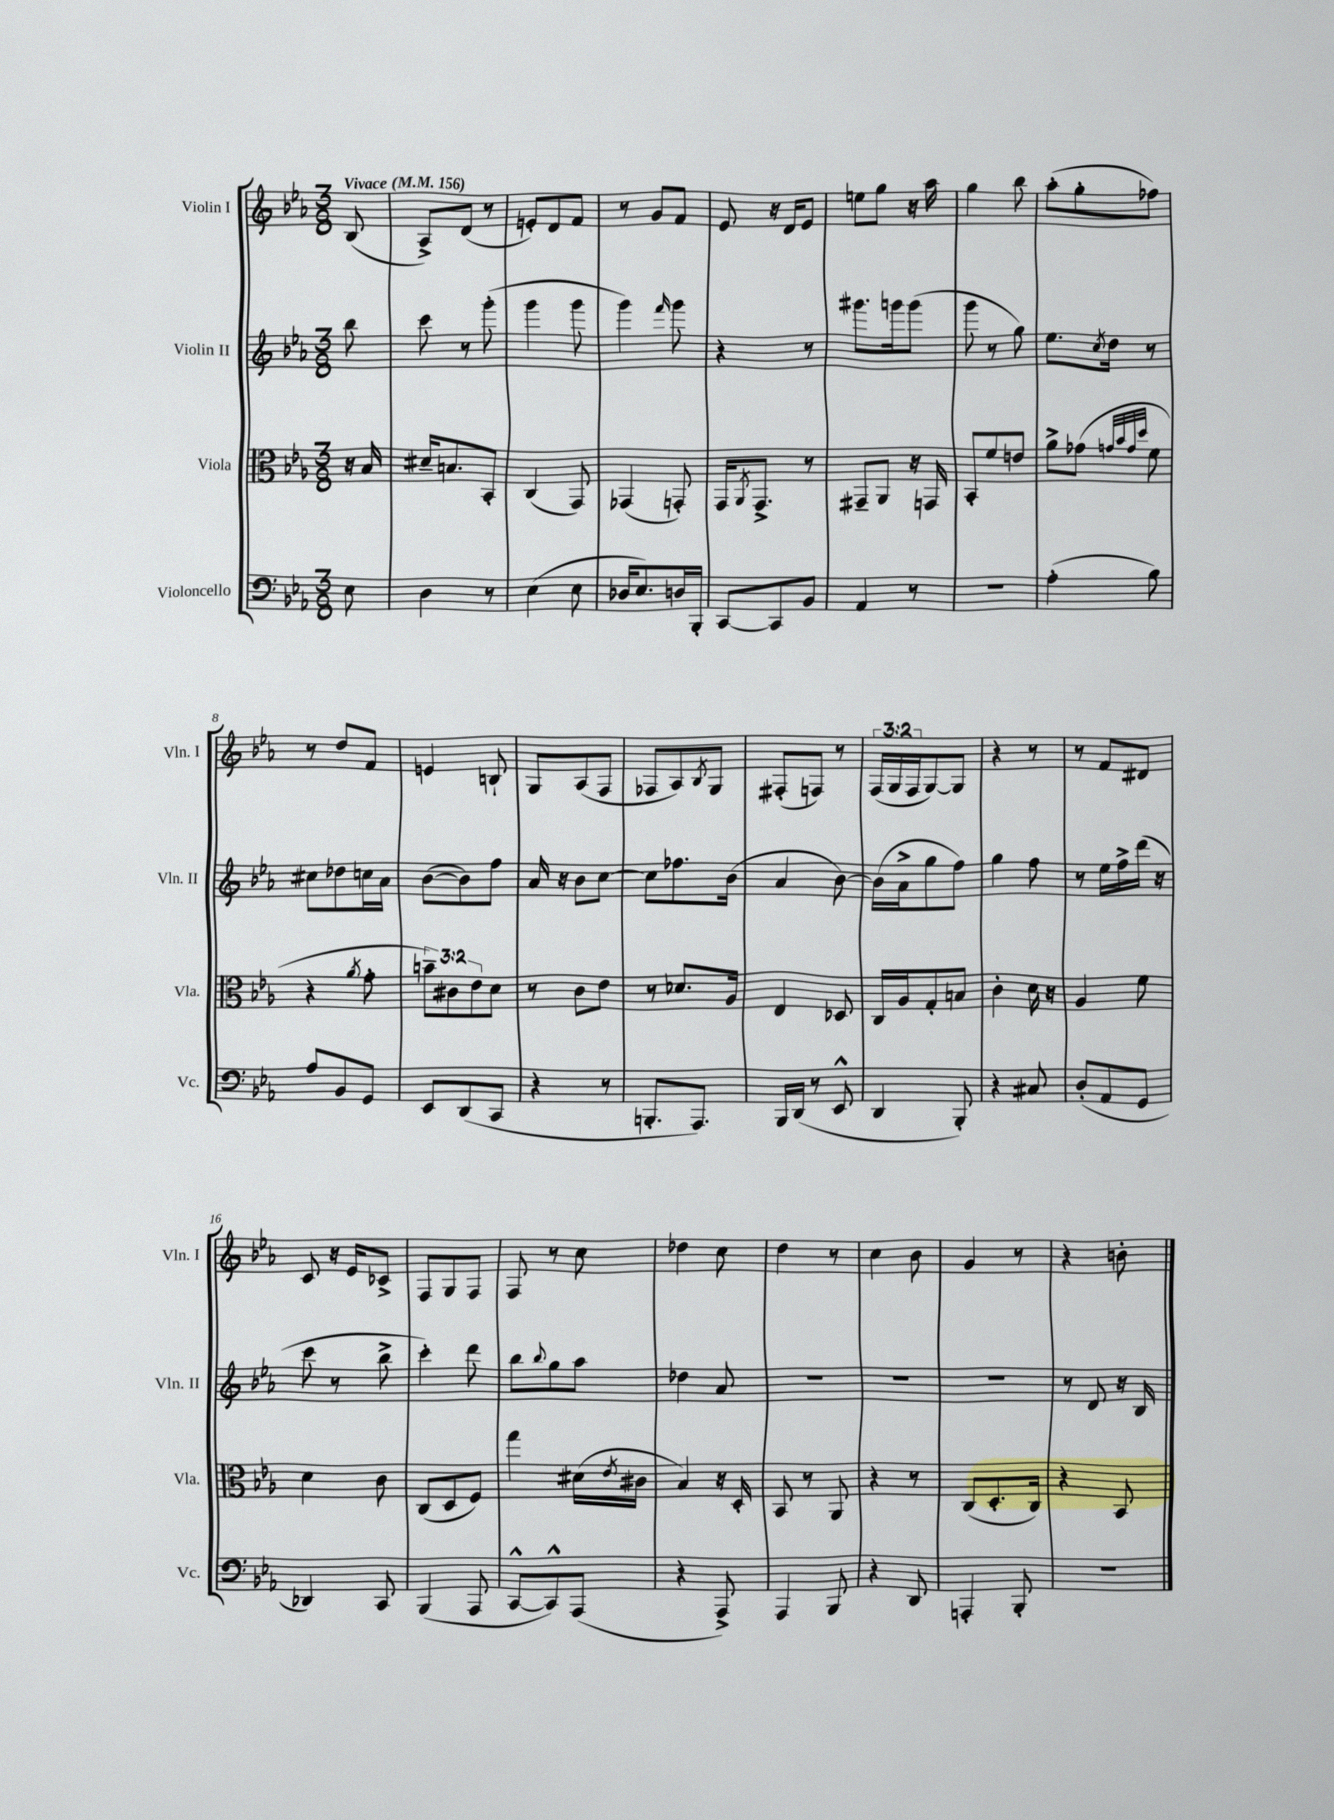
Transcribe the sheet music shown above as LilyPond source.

<<
\new StaffGroup <<
\new Staff = "s0" \with { instrumentName = "Violin I" shortInstrumentName = "Vln. I" } {
    \clef treble \key ees \major \numericTimeSignature \time 3/8 \override Staff.TupletNumber.text = #tuplet-number::calc-fraction-text \partial 8 \tempo "Vivace" 4 = 156
    bes8( |
    aes8->) d'8( r8 |
    e'8-.) d'8 f'8 |
    r8 g'8 f'8 |
    ees'8 r16 d'16 ees'8 |
    e''8 g''8 r16 aes''16 |
    g''4 bes''8 |
    aes''8-.( g''8-. fes''8) |
    r8 d''8 f'8 |
    e'4 b8-! |
    g8 aes8( f8 |
    fes8 aes8) \acciaccatura { bes8 } g8 |
    fis8-.( f8) r8 |
    \tuplet 3/2 { f16( g16 f16 } g8~) g8 |
    r4 r8 |
    r8 f'8 dis'8 |
    c'8 r16 ees'16 ces'8-> |
    f8 g8 f8 |
    f8 r8 c''8 |
    des''4 c''8 |
    d''4 r8 |
    c''4 bes'8 |
    g'4 r8 |
    r4 b'8-. \bar "|." |
}
\new Staff = "s1" \with { instrumentName = "Violin II" shortInstrumentName = "Vln. II" } {
    \clef treble \key ees \major \numericTimeSignature \time 3/8 \partial 8
    bes''8 |
    c'''8 r8 g'''8-.( |
    g'''4 g'''8 |
    g'''4) \grace { f'''16 } g'''8 |
    r4 r8 |
    gis'''8. g'''16 g'''8( |
    g'''8 r8 g''8) |
    ees''8. \acciaccatura { c''8 } d''16 r8 |
    cis''8 des''8 c''16 aes'16 |
    bes'8~( bes'8) f''8 |
    aes'16 r16 bes'8 c''8~ |
    c''8 fes''8. bes'16( |
    aes'4 bes'8~) |
    bes'16( aes'16-> g''8 f''8) |
    g''4 f''8 |
    r8 ees''16 f''16-> d'''16( r16 |
    c'''8 r8 bes''8-> |
    c'''4-.) d'''8 |
    bes''8 \appoggiatura { bes''8 } g''8 aes''8 |
    des''4 aes'8 |
    R4. |
    R4. |
    R4. |
    r8 d'8 r16 bes16 \bar "|." |
}
\new Staff = "s2" \with { instrumentName = "Viola" shortInstrumentName = "Vla." } {
    \clef alto \key ees \major \numericTimeSignature \time 3/8 \override Staff.TupletNumber.text = #tuplet-number::calc-fraction-text \partial 8
    r16 bes16 |
    dis'16-- b8. bes,8-. |
    c4( g,8) |
    ges,4( g,8-.) |
    g,16 \acciaccatura { aes,8 } g,8.-> r8 |
    gis,8-- aes,8 r16 g,16 |
    bes,8-. f'8 e'8 |
    aes'8-> ges'8( \grace { g'32 bes'32 g'32 d''32 } f'8 |
    r4 \acciaccatura { aes'8 } g'8-. |
    \tuplet 3/2 { b'8--) cis'8 ees'8 } d'8 |
    r8 c'8 ees'8 |
    r8 des'8. aes16 |
    ees4 des8 |
    c16 aes16 g8-. b8 |
    c'4-. d'16 r16 |
    aes4 f'8 |
    d'4 c'8 |
    c8( d8 f8) |
    g''4 dis'16( \acciaccatura { ees'8 } cis'16 |
    bes4) r16 d16-. |
    bes,8 r8 aes,8 |
    r4 r8 |
    c8( d8.-. c16) |
    r4 bes,8 \bar "|." |
}
\new Staff = "s3" \with { instrumentName = "Violoncello" shortInstrumentName = "Vc." } {
    \clef bass \key ees \major \numericTimeSignature \time 3/8 \partial 8
    ees8 |
    d4 r8 |
    ees4( ees8 |
    des16 ees8.) d16 bes,,16-. |
    c,8~ c,8 bes,8 |
    aes,4 r8 |
    r4. |
    aes4-.( bes8) |
    aes8 bes,8 g,8 |
    ees,8 d,8( c,8 |
    r4 r8 |
    b,,8.-. aes,,8.) |
    bes,,16 d,16( r8 ees,8-^ |
    d,4 bes,,8-.) |
    r4 cis8 |
    d8-.( aes,8 g,8 |
    des,4) c,8 |
    bes,,4( aes,,8 |
    c,8~-^ c,8-^) aes,,8( |
    r4 aes,,8->) |
    aes,,4 bes,,8 |
    r4 d,8 |
    a,,4-. bes,,8-. |
    R4. \bar "|." |
}
>>
>>
